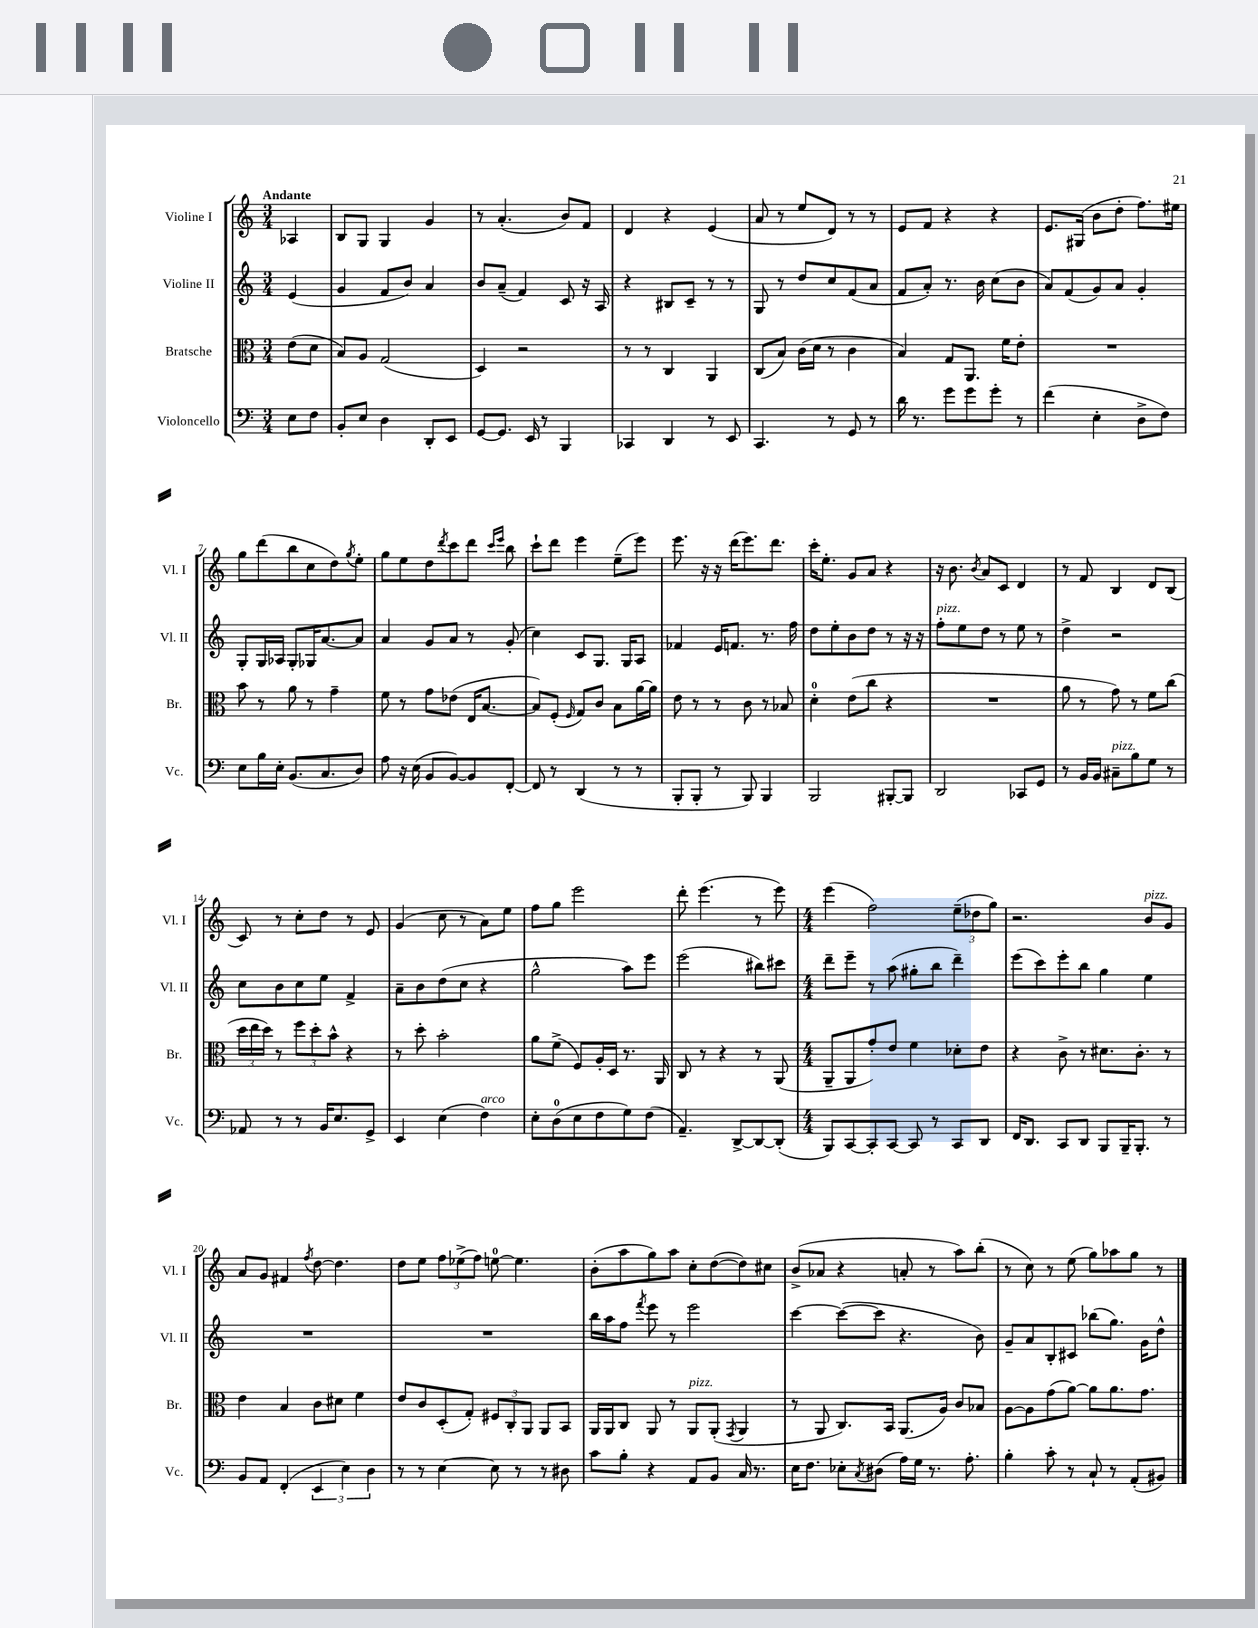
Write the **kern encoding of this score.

**kern	**kern	**kern	**kern
*staff4	*staff3	*staff2	*staff1
*clefF4	*clefC3	*clefG2	*clefG2
*k[]	*k[]	*k[]	*k[]
*M3/4	*M3/4	*M3/4	*M3/4
8E\L	(8e\L	(4e/	4A-/
8F\J	8d\J	.	.
=	=	=	=
8BB'/L	8B/L)	4g/	8B/L
8E/J	8A/J	.	8G/J
4D\	(2G/	8f/L	4G/
.	.	8b/J)	.
8DD'/L	.	4a/	4g/
8EE/J	.	.	.
=	=	=	=
[8GG/L	4D/)	8b/L	8r
8.GG/]J	.	(8a~/J	(4.a'/
.	2r	4f/)	.
16EE/	.	.	.
8r	.	.	.
4BBB/	.	8c/	8b/L)
.	.	16r	8f/J
.	.	16A/	.
=	=	=	=
4CC-/	8r	4r	4d/
.	8r	.	.
4DD/	4C/	8B#/L	4r
.	.	8c~/J	.
8r	4AA/	8r	(4e/
8EE/	.	8r	.
=	=	=	=
4.CC/	(8C/L	8G/	8a/
.	8B/J)	8r	8r
.	(16c\LL	8dd/L	8ee/L
.	16d\JJ	.	.
8r	8r	8cc/	8d/J)
8GG/	4c\	(8f/	8r
8r	.	8a/J	8r
=	=	=	=
16d\	4B/)	8f/L	8e/L
8.r	.	.	.
.	.	8a'/J)	8f/J
8g\L	8G/L	8.r	4r
8g\	8.AA/J	.	.
.	.	16b\	.
8g'\J	.	(8cc\L	4r
.	16f\LK	.	.
8r	8e'\J	8b\J	.
=	=	=	=
(4f\	2.r	8a/L)	8.e/L
.	.	(8f/	.
.	.	.	(16G#/Jk
4E'\	.	8g/)	8b\L
.	.	8a/J	8dd'\J
8D^\L	.	4g'/	8.ff\L)
8F\J)	.	.	.
.	.	.	16ee#\Jk
=	=	=	=
8E\L	8b\	8G'/L	8gg\L
16B\L	8r	16G/L	(8ddd\
16E'\JJ	.	16A-/JJ	.
(8.BB/L	8a\	8G'/L	8bb\
.	8r	16G-/K	8cc\
8.C/	.	[8.a/	.
.	4g~\	.	8dd\)
.	.	.	8qgg/
8D/J)	.	8a/]J	8ee'\J
=	=	=	=
8A\	8f\	4a/	8gg\L
16r	8r	.	8ee\
(16E\	.	.	.
8BB/L	8g\L	8g/L	8dd\
.	.	.	8qddd/
[8BB/)	(8e-\J	8a/J	8ccc\
8BB/]	16E/LK	8r	8ddd\J
.	[8.B/J	.	.
.	.	.	16qqccc/LL
.	.	.	16qqeee/JJ
[8FF'/J	.	(8g'/	8bb\
=	=	=	=
8FF/]	8B/]L)	4cc\)	8ccc`\L
8r	(8F'/J	.	8ddd\J
.	16qqF/	.	.
(4DD/	8G/L)	8c/L	4eee\
.	8c/J	8.G/J	.
8r	8B\L	.	(8ee~\L
.	.	16G/LK	.
8r	[16a\L	8A/J	8eee\J)
.	16a\]JJ	.	.
=	=	=	=
8BBB'/L	8e\	4f-/	8.eee\
8BBB'/J	8r	.	.
.	.	.	16r
8r	8r	16e/LK	16r
.	.	8.f/J	(16ddd\LK
8BBB/)	8c\	.	8.eee\)
4BBB/	8r	8.r	.
.	.	.	8.ddd\J
.	8B-/	.	.
.	.	16ff\	.
=	=	=	=
2BBB/	4d'\	8dd\L	16ccc'\LK
.	.	.	8.ee'\J
.	.	8ee'\	.
.	(8e\L	8b\	8g/L
.	8cc\J	8dd\J	8a/J
[8BBB#'/L	4r	8r	4r
8BBB#/]J	.	16r	.
.	.	16r	.
=	=	=	=
2DD/	2.r	8ff'\L	16r
.	.	.	8.b\
.	.	8ee\	.
.	.	.	8qb/
.	.	8dd\J	8a/L
.	.	8r	8c/J
8CC-/L	.	8ee\	4d/
8GG/J	.	8r	.
=	=	=	=
8r	8a\	4dd^\	8r
16BB/LL	8r	.	8f/
16BB/JJ	.	.	.
8C#~\L	8g\)	2r	4B/
8B\	8r	.	.
8G\J	8f\L	.	8d/L
8r	(8cc\J	.	(8B/J
=	=	=	=
8AA-/	24dd\LL	8cc\L	8c/)
.	24ee\	.	.
.	24dd\JJ)	.	.
8r	8r	8b\	8r
8r	12ff\L	8cc\	8cc'\L
.	12dd'\	.	.
16BB/LK	.	8ee\J	8dd\J
.	12b^^\J	.	.
8.E/	.	.	.
.	4r	4f^/	8r
8GG^/J	.	.	8e/
=	=	=	=
4EE/	8r	8a~\L	(4g/
.	8dd'\	8b\	.
(4E\	2b'\	(8dd\	8cc\
.	.	8cc\J	8r
4F\)	.	4r	8a\L)
.	.	.	8ee\J
=	=	=	=
8E'\L	8a\L	2gg^^\	8ff\L
(8D\	(8f^\J	.	8gg\J
8E\	8F/L)	.	2eee\
8F\	16A'/L	.	.
.	16D/JJ	.	.
8G\)	8.r	8aa\L)	.
(8F\J	.	8eee\J	.
.	16AA/	.	.
=	=	=	=
4.AA~/)	8C/	(2eee\	8ddd'\
.	8r	.	(4.eee\
.	4r	.	.
[8DD^/L	.	.	.
8DD/_	8r	8bb#\L)	8r
(8DD'/]J	(8AA/	8ccc#\J	8eee\)
=	=	=	=
*M4/4	*M4/4	*M4/4	*M4/4
8BBB/L)	8AA~/L	8ddd~\L	(4eee\
[8CC/	8AA/	8eee~\J	.
8CC'/]	8g'/)	8r	2ff\)
[8CC/J	8e/J	(8aa\	.
8CC/]	4f\	8gg#'\L	.
8r	.	8bb\J	.
8CC/L	8d-'\L	4ddd~\)	(12ee~\L
.	.	.	12dd-\
8DD/J	8e\J	.	.
.	.	.	12gg\J)
=	=	=	=
16FF/LK	4r	(8eee\L	2.r
8.DD/J	.	.	.
.	.	8ccc\)	.
8CC/L	8c^\	8eee'\	.
8DD/J	8r	8bb\J	.
8BBB/L	8.d#\L	4gg\	.
16BBB~/K	.	.	.
8.BBB'/J	8.c'\J	.	.
.	.	4ee\	8b/L
8r	8r	.	8g/J
=	=	=	=
8BB/L	4e\	1r	8a/L
8AA/J	.	.	8g/J
(4FF'/	4B/	.	4f#/
.	.	.	8qff/
6EE/	8c\L	.	[8dd\
.	8d#\J	.	4.dd\]
6E\)	.	.	.
.	4f\	.	.
6D\	.	.	.
=	=	=	=
8r	8e/L	1r	8dd\L
8r	8c/	.	8ee\J
[4E\	(8D'/	.	12ff\L
.	.	.	(12ee-^\
.	8G'/J)	.	.
.	.	.	12ff\J)
8E\]	12F#/L	.	[8ee\
.	12C'/	.	.
8r	.	.	4.ee\]
.	12AA/J	.	.
8r	8AA/L	.	.
8D#\	8BB/J	.	.
=	=	=	=
8c\L	16AA/LL	16bb\LL	(8b'\L
.	16AA/J	16aa\J	.
8B'\J	8C/J	8ff\J	8aa\
.	.	8qfff/	.
4r	8AA/	8eee\	8gg\)
.	8r	8r	8aa\J
8AA/L	8AA/L	2eee\	8cc'\L
8BB/J	(8AA'/J	.	([8dd\
.	8qGG/	.	.
16C/	4AA/	.	8dd\])
8.r	.	.	.
.	.	.	8cc#\J
=	=	=	=
16E\LK	8r	[4ccc\	(8b^/L
8.F\J	.	.	.
.	8AA/	.	8a-/J
8E-'\L	8.C/L)	(8ccc\_L	4r
8qC/	.	.	.
(8D#\J	.	8ccc\]J	.
.	16BB/Jk	.	.
16A\LL)	(8.AA/L	4.r	8a'/
16G\JJ	.	.	.
8.r	.	.	8r
.	16A/Jk)	.	.
.	8c/L	.	8aa\L)
8.A'\	.	.	.
.	8B-/J	8b\)	(8bb'\J
=	=	=	=
4B'\	[8A\L	8g~/L	8r
.	8A\]	8a/	8cc\)
8c'\	(8g\	8B'/	8r
8r	[8a\J)	8c#/J	(8ee\
8C`/	8a\]L	(8bb-\L	8gg\L)
8r	8.a\	8.gg\J)	8aa-\
(8AA'/L	.	.	8gg\J
.	8.g\J	16g\LK	.
8BB#/J)	.	8dd^^\J	8r
==	==	==	==
*-	*-	*-	*-
